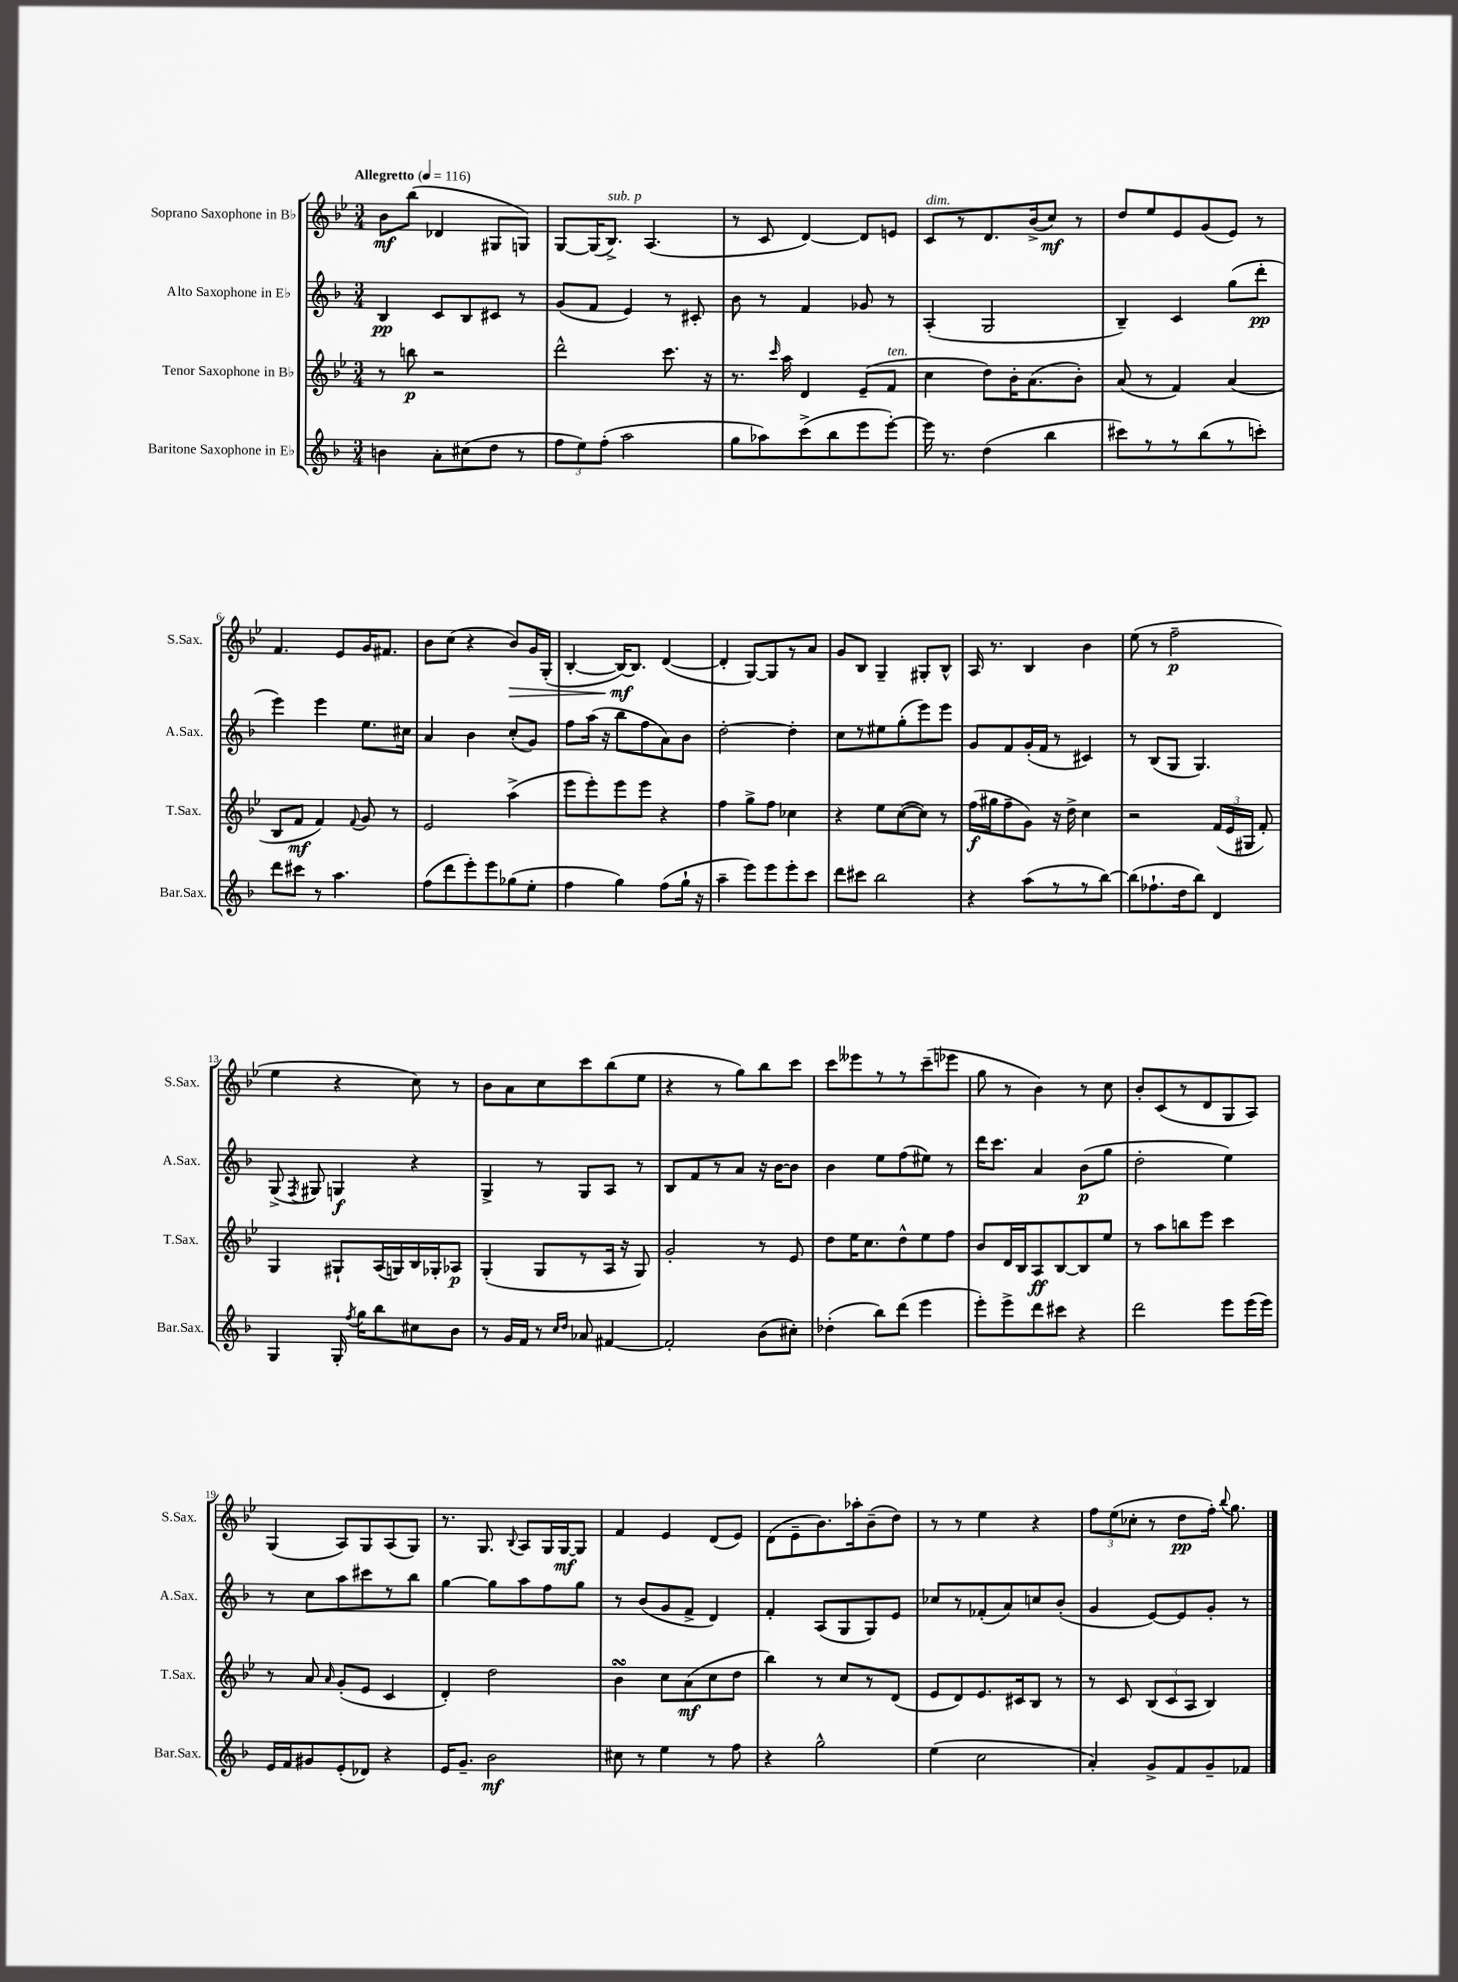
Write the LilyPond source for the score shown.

<<
\new StaffGroup <<
\new Staff = "s0" \with { instrumentName = "Soprano Saxophone in Bb" shortInstrumentName = "S.Sax." } {
    \clef treble \key bes \major \numericTimeSignature \time 3/4 \tempo "Allegretto" 4 = 116
    \autoBeamOff bes'8[\mf bes''8]( des'4 gis8[ g8]) |
    g8[~ g16( bes8.]->^\markup { \italic "sub. p" }) a4.( |
    r8 c'8 d'4~) d'8[ e'8] |
    c'8[^\markup { \italic "dim." } r8 d'8. bes'16->( c''8]\mf) r8 |
    d''8[ ees''8 ees'8 g'8( ees'8]) r8 |
    f'4. ees'8[ g'16 fis'8.] |
    bes'8[ c''8]( r4 bes'8[\>) g'16 g16]-.( |
    bes4~-. bes16[~\mf\!) bes8.] d'4~( |
    d'4-. g8[~) g8 r8 a'8] |
    g'8[ bes8] g4-- gis8[-. bes8]-^ |
    a16 r8. bes4 bes'4 |
    ees''8( r8 f''2--\p |
    ees''4 r4 c''8) r8 |
    bes'8[ a'8 c''8 c'''8 bes''8( ees''8] |
    r4 r8 g''8[) bes''8 c'''8] |
    c'''8[ eeses'''8 r8 r8 c'''8--( ees'''8] |
    g''8 r8 bes'4) r8 c''8 |
    bes'8[-. c'8( r8 d'8 g8 a8]) |
    g4( a8[) g8 a8( g8]) |
    r8. g8. \appoggiatura { bes8 } a8[ g16 g16~\mf g8] |
    f'4 ees'4 d'8[( ees'8]) |
    d'8[( ees'8-- bes'8.) aes''16-. bes'8--( d''8]) |
    r8 r8 ees''4 r4 |
    \tuplet 3/2 { f''8[ ees''8( ces''8]-. } r8 d''8[\pp f''16]-.) \appoggiatura { bes''8 } g''8. \bar "|." |
}
\new Staff = "s1" \with { instrumentName = "Alto Saxophone in Eb" shortInstrumentName = "A.Sax." } {
    \clef treble \key f \major \numericTimeSignature \time 3/4
    \autoBeamOff bes4\pp c'8[ bes8 cis'8] r8 |
    g'8[( f'8] e'4) r8 cis'8-. |
    bes'8 r8 f'4 ges'8 r8 |
    a4-.( g2 |
    bes4--) c'4 g''8[( d'''8]-.\pp |
    e'''4) e'''4 e''8.[ cis''16] |
    a'4 bes'4 c''8[-.( g'8]) |
    f''8[ a''16]( r16 bes''8[ f''8 a'8) bes'8] |
    d''2~-. d''4-. |
    c''8[ r8 eis''8 g''8-.( e'''8) e'''8] |
    g'8[ f'8 g'16-.( f'16] r8 cis'4) |
    r8 bes8[( g8] g4.) |
    g8->( \acciaccatura { f8 } gis8) g4\f r4 |
    g4-> r8 g8[ a8] r8 |
    bes8[ f'8 r8 a'8] r16 bes'16[~ bes'8] |
    bes'4 e''8[ f''8( eis''8]) r8 |
    d'''16[ c'''8.] a'4 bes'8[\p( g''8] |
    d''2-. e''4) |
    r8 c''8[ a''8 cis'''8 r8 bes''8] |
    g''4~ g''8[ a''8 f''8 g''8] |
    r8 bes'8[( g'8 f'8]-> d'4) |
    f'4-. a8[( g8 g8) e'8] |
    ces''8[ r8 fes'8-.( a'8) c''8 bes'8]-.( |
    g'4 e'8[~) e'8 g'8]-. r8 \bar "|." |
}
\new Staff = "s2" \with { instrumentName = "Tenor Saxophone in Bb" shortInstrumentName = "T.Sax." } {
    \clef treble \key bes \major \numericTimeSignature \time 3/4
    \autoBeamOff r8 b''8\p r2 |
    d'''2-^ c'''8. r16 |
    r8. \grace { c'''16 } a''16 d'4 ees'8[--( f'8]^\markup { \italic "ten." } |
    c''4 d''8[) bes'16-. a'8.( bes'8]-.) |
    a'8( r8 f'4) a'4( |
    bes8[ f'8]\mf f'4) \appoggiatura { f'8 } g'8 r8 |
    ees'2 a''4->( |
    ees'''8[ ees'''8-.) ees'''8 ees'''8] r4 |
    f''4 g''8[-> f''8] ces''4 |
    r4 ees''8[ c''8~( c''8]) r8 |
    f''16[\f( gis''16 f''8-- g'8]) r16 d''16-> c''4 |
    r2 \tuplet 3/2 { f'16[( ees'16 gis16] } f'8-.) |
    g4 gis8[-! a16( g16) bes16 ges16-. aes8]\p |
    g4-.( g8[ r8 a16] r16 g8) |
    g'2-. r8 ees'8 |
    d''8[ ees''16 c''8. d''8-^ ees''8 f''8] |
    bes'8[ d'16 bes16 a8\ff bes8~ bes8 ees''8] |
    r8 a''8[ b''8 ees'''8] c'''4 |
    r8 a'8 \grace { a'16 } g'8[-.( ees'8] c'4 |
    d'4-.) d''2 |
    bes'4\turn c''8[ a'8\mf( c''8 d''8] |
    bes''4) r8 c''8[ r8 d'8]( |
    ees'8[ d'8) ees'8. cis'16 bes8] r8 |
    r8 c'8 \tuplet 3/2 { bes8[( c'8 a8] } bes4) \bar "|." |
}
\new Staff = "s3" \with { instrumentName = "Baritone Saxophone in Eb" shortInstrumentName = "Bar.Sax." } {
    \clef treble \key f \major \numericTimeSignature \time 3/4
    \autoBeamOff b'4 a'8[-. cis''8( d''8] r8 |
    \tuplet 3/2 { f''8[ e''8) f''8]-.( } a''2 |
    g''8[ aes''8) c'''8->( bes''8 e'''8 e'''8]~-.) |
    e'''16 r8. d''4( bes''4 |
    cis'''8[) r8 r8 bes''8( r8 c'''8]-.) |
    d'''8[ cis'''8] r8 a''4. |
    f''8[( d'''8 e'''8-.) e'''8 ges''8( e''8]-. |
    f''4 g''4) f''8[( g''16]-! r16 |
    a''4-- e'''8[) e'''8 e'''8-. c'''8] |
    d'''8[ cis'''8] bes''2 |
    r4 a''8[( r8 r8 bes''8]~) |
    bes''8[( fes''8.-! d''16 bes''8]) d'4 |
    g4 g16-. \acciaccatura { f''8 } g''16[ bes''8 cis''8 bes'8] |
    r8 g'16[ f'16] r8 \grace { c''16[ d''16] } aes'8 fis'4~ |
    fis'2-. bes'8[( cis''8]-.) |
    des''4-.( bes''8[) d'''8]( e'''4 |
    e'''8[-.) e'''8-> d'''8 cis'''8] r4 |
    d'''2 e'''8[ e'''16( e'''16]) |
    e'16[ f'16 gis'8 e'8-.( des'8]) r4 |
    e'16[ g'8.]-- bes'2\mf |
    cis''8 r8 e''4 r8 f''8 |
    r4 g''2-^ |
    e''4( c''2 |
    a'4-.) g'8[-> f'8 g'8-- fes'8] \bar "|." |
}
>>
>>
